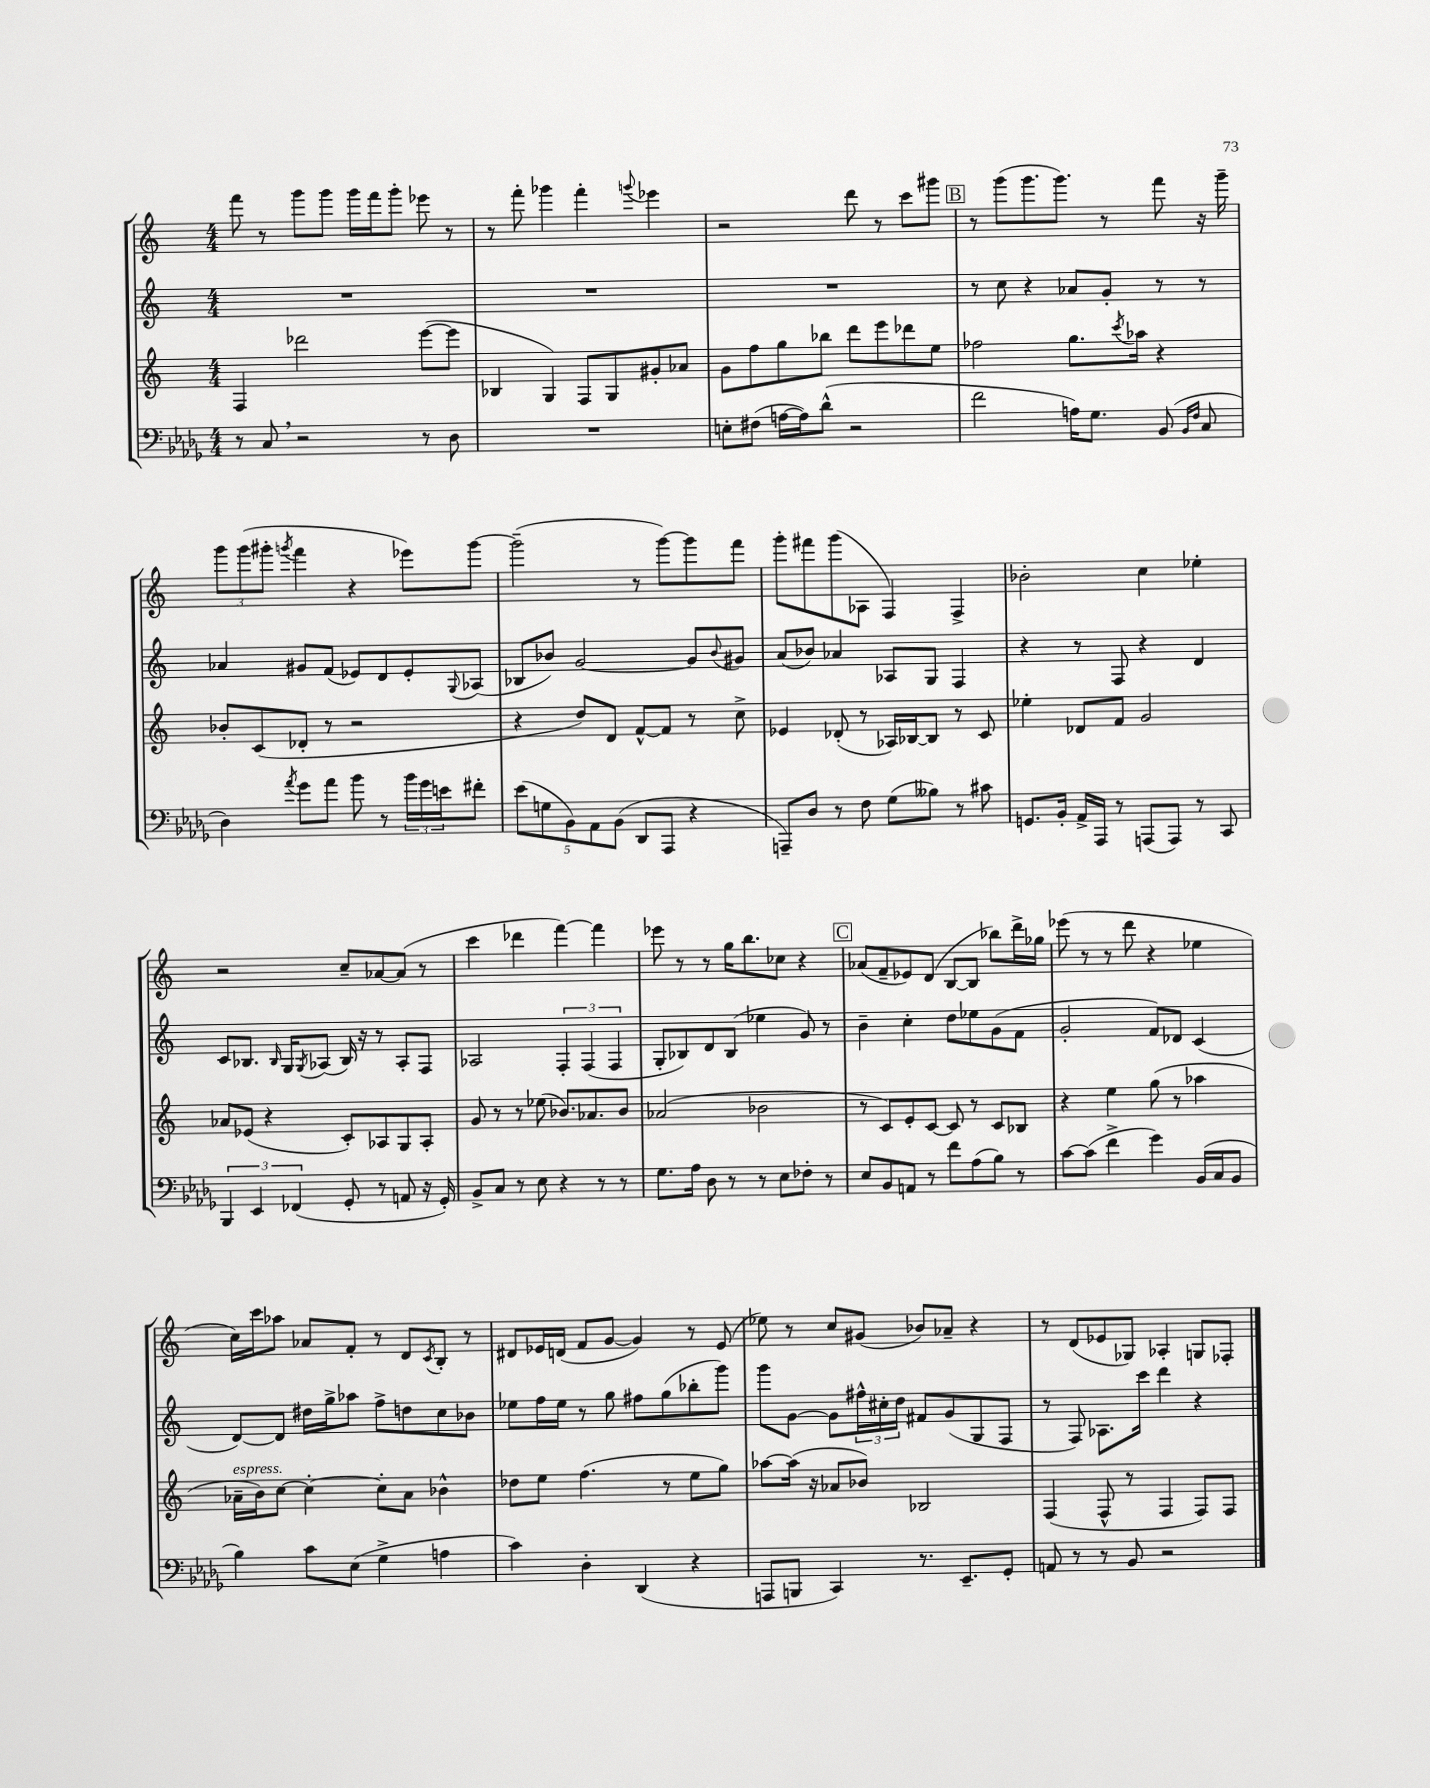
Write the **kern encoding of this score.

**kern	**kern	**kern	**kern
*staff4	*staff3	*staff2	*staff1
*clefF4	*clefG2	*clefG2	*clefG2
*k[b-e-a-d-g-]	*k[]	*k[]	*k[]
*M4/4	*M4/4	*M4/4	*M4/4
8r	4F	1r	8fff
8C	.	.	8r
2r	2ddd-	.	8ggg
.	.	.	8ggg
.	.	.	16ggg
.	.	.	16fff
.	.	.	8ggg'
8r	([8eee	.	8eee-
8D-	8eee]	.	8r
=	=	=	=
1r	4B-	1r	8r
.	.	.	8fff'
.	4G)	.	4ggg-
.	8F	.	4fff'
.	8G	.	.
.	.	.	8qqggg
.	8g#'	.	4eee-
.	8a-	.	.
=	=	=	=
8E'	8g	1r	2r
(8F#	8ff	.	.
[16A	8gg	.	.
16A])	.	.	.
(8d-^^	8bb-	.	.
2r	8ddd	.	8ddd
.	8eee	.	8r
.	8ddd-	.	8ccc
.	8ee	.	8ggg#
=	=	=	=
2f	2ff-	8r	8r
.	.	8cc	(8ggg
.	.	4r	8.ggg
.	.	.	8.ggg)
16A)	8.gg	8a-	.
8.G-	.	.	.
.	.	8g'	8r
.	8qccc	.	.
.	16aa-	.	.
(8BB-	4r	8r	8fff
16qqBB-	.	.	.
16qqF	.	.	.
8C	.	8r	16r
.	.	.	16ggg~
=	=	=	=
4D-)	8b-'	4a-	12ggg
.	.	.	(12ggg
.	(8c	.	.
.	.	.	12ggg#'
8qa-	.	.	8qggg
8g-	8d-'	8g#	4fff
8a-	8r	(8f	.
8b-	2r	8e-)	4r
8r	.	8d	.
24b-	.	8e-'	8eee-)
24g-	.	.	.
24e	.	.	.
.	.	8qqG	.
8f#'	.	(8A-	[8ggg
=	=	=	=
(10e-	4r	8B-	(2ggg~]
10G	.	.	.
.	.	8b-)	.
10BB-)	.	.	.
.	8dd)	[2g	.
10AA-	.	.	.
.	8d	.	.
(10BB-	.	.	.
8DD-	[8f^^	.	8r
8AAA-	8f]	.	[8ggg)
4r	8r	8g]	8ggg]
.	.	8qqb-	.
.	8cc^	8g#	8fff
=	=	=	=
8AAA~)	4e-	(8a	8ggg'
8D-	.	8b-)	8fff#
8r	(8d-'	4a-	(8ggg
8F	8r	.	8A-
(8G-	16A-)	8A-	4F)
.	[16B-	.	.
8B--)	8B-]	8G	.
8r	8r	4F	4F^
8c#	8c	.	.
=	=	=	=
8.GG	4ee-'	4r	2b-'
16BB-'	.	.	.
16AA-^	8d-	8r	.
16AAA-	.	.	.
8r	8f	8F	.
(8AAA	2g	4r	4cc
8AAA)	.	.	.
8r	.	4d	4ee-'
8CC	.	.	.
=	=	=	=
6BBB-	8a-	8c	2r
.	(8e-	8.B-	.
6EE-	.	.	.
.	4r	.	.
.	.	16qqB-	.
.	.	16G	.
(6FF-	.	.	.
.	.	8qG	.
.	.	(8A-	.
8GG-'	8c')	16B-)	8cc~
.	.	16r	.
8r	8A-	8r	[8a-
8AA	8G	8A-'	(8a-]
16r	8A-'	8F	8r
16GG-')	.	.	.
=	=	=	=
8BB-^	8g	2A-	4ccc
8C	8r	.	.
8r	8r	.	4ddd-
8E-	(8ee-	.	.
4r	8.b-)	6F'	[4fff)
.	.	(6F	.
.	8.a-	.	.
8r	.	.	4fff]
.	.	6F	.
8r	8b-	.	.
=	=	=	=
8.G-	(2a-	8G'	8eee-
.	.	8B-)	8r
16A-	.	.	.
8D-	.	8d	8r
8r	.	(8B-	16gg
.	.	.	8.bb
8r	2b-	4ee-	.
8E-	.	.	8cc-
8F-'	.	8g)	4r
8r	.	8r	.
=	=	=	=
8E-	8r	4b~	(8a-
8BB-	8c)	.	8f~
8AA	8e'	4cc'	8e-)
8r	[8c	.	(8d
8f	8c]	8dd	[8B
(8A-	8r	8ee-	8B]
8B-)	8c	(8g	8bb-)
8r	8B-	8f	16ddd^
.	.	.	16gg-
=	=	=	=
[8c	4r	2g'	(8eee-
(8c]	.	.	8r
4f^	4ee	.	8r
.	.	.	8ddd
4g-)	(8gg	8f)	4r
.	8r	8d-	.
(16BB-	4aa-	(4c	4ee-
16C	.	.	.
8BB-	.	.	.
=	=	=	=
4B-)	16a-~	[8d)	16cc)
.	16b)	.	16ccc
.	[8cc	8d]	8aa-
8c	4cc'_	16dd#	8a-
.	.	16gg^	.
(8E-	.	8aa-	8f'
4G-^	8cc']	8ff^	8r
.	8a-	8dd	8d
.	.	.	8qc
4A	4b-^^	8cc	8B'
.	.	8b-	8r
=	=	=	=
4c)	8dd-	8ee-	8d#
.	8ee	16ff	16e-
.	.	16ee-	(16d
4D-'	(4.ff	8r	8f
.	.	8gg	[8g
(4DD-	.	8ff#	4g])
.	8r	(8gg	.
4r	8ee	8bb-'	8r
.	8gg)	8ggg)	(8e-
=	=	=	=
8AAA	[8aa-	8ggg	8ee-)
8BBB	(16aa-]	[8g	8r
.	16r	.	.
4CC)	8a-	8g]	8cc
.	8b-)	24ff#^^	(8g#
.	.	24cc#'	.
.	.	24dd	.
8.r	2B-	8f#	8b-)
.	.	(8g	8a-~
8.EE-~	.	.	.
.	.	8G	4r
8GG-'	.	8F	.
=	=	=	=
8AA	(4F	8r	8r
8r	.	8F)	(8d
8r	8F^^	8.A-	8e-
8BB-	8r	.	8G-)
.	.	16ccc	.
2r	4F	4ddd	4A-'
.	8F)	4r	8G
.	8F	.	8F-'
==	==	==	==
*-	*-	*-	*-
